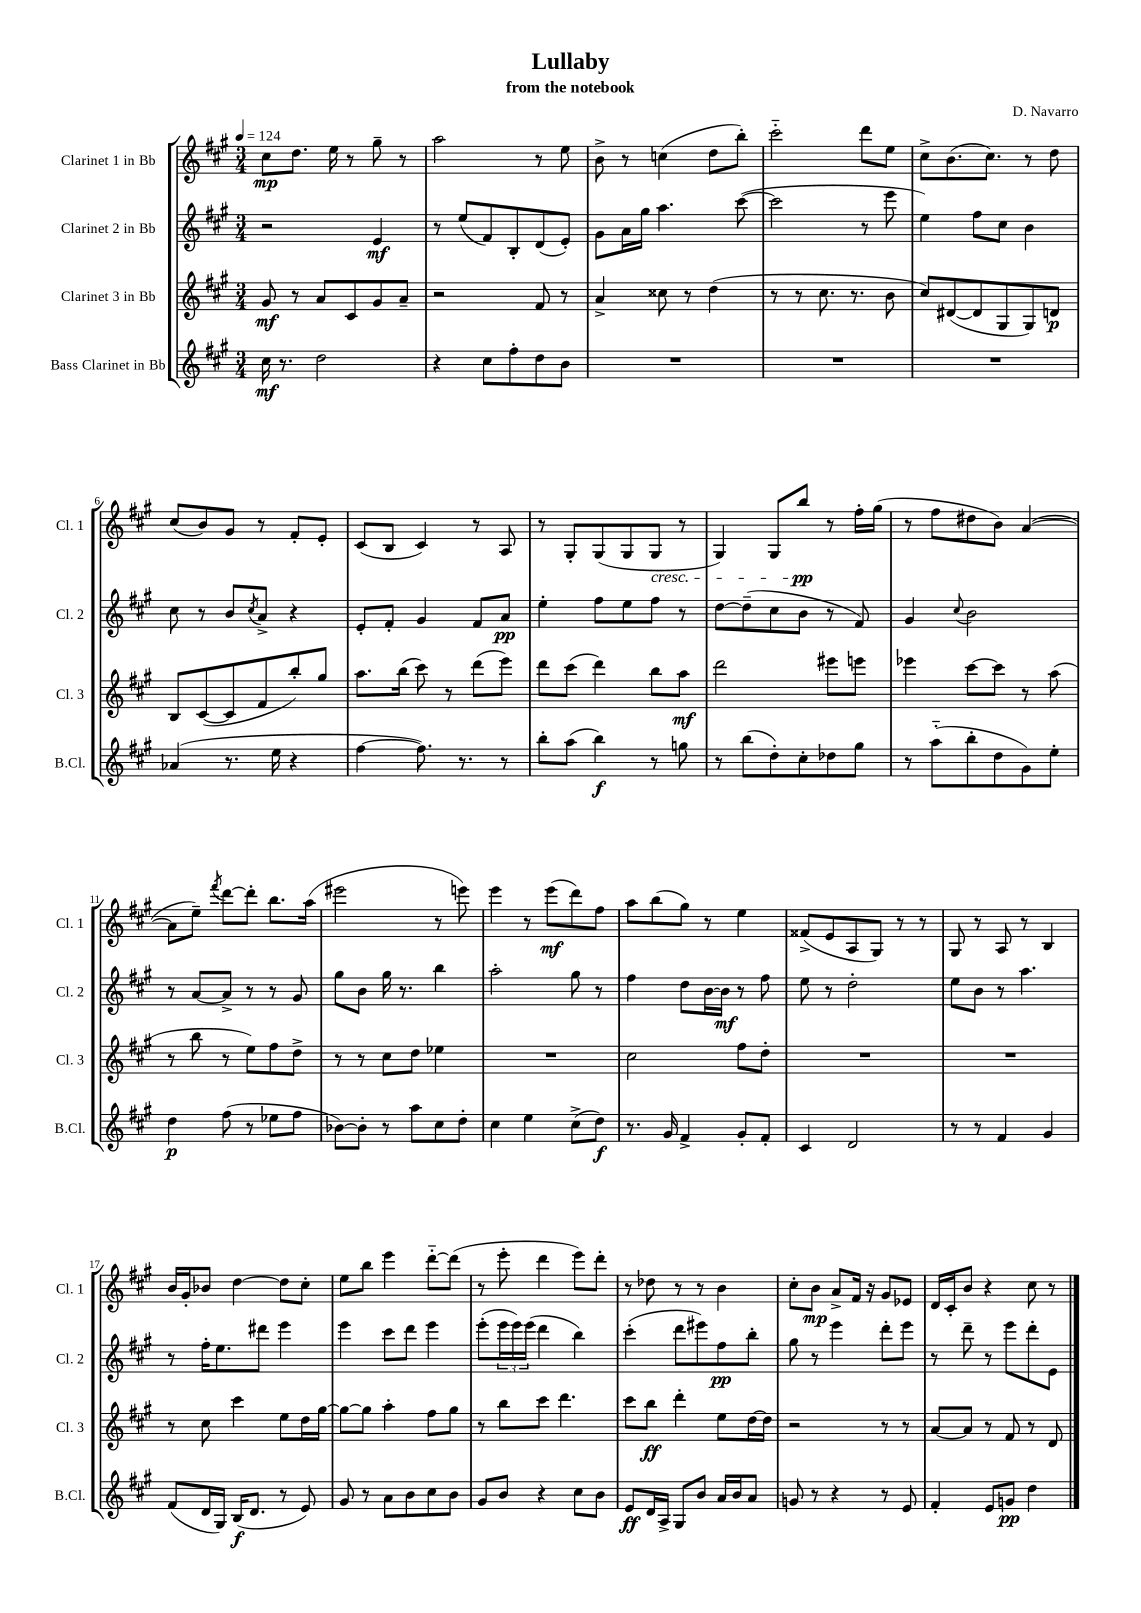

**kern	**dynam	**kern	**dynam	**kern	**dynam	**kern	**dynam
*part4	*part4	*part3	*part3	*part2	*part2	*part1	*part1
*staff4	*staff4	*staff3	*staff3	*staff2	*staff2	*staff1	*staff1
*I"Bass Clarinet in Bb	*	*I"Clarinet 3 in Bb	*	*I"Clarinet 2 in Bb	*	*I"Clarinet 1 in Bb	*
*I'B.Cl.	*	*I'Cl. 3	*	*I'Cl. 2	*	*I'Cl. 1	*
*clefG2	*	*clefG2	*	*clefG2	*	*clefG2	*
*k[f#c#g#]	*	*k[f#c#g#]	*	*k[f#c#g#]	*	*k[f#c#g#]	*
*M3/4	*	*M3/4	*	*M3/4	*	*M3/4	*
*MM124	*	*MM124	*	*MM124	*	*MM124	*
=1	=1	=1	=1	=1	=1	=1	=1
16cc#\	mf	8g#/	mf	2r	.	8cc#\L	mp
8.r	.	.	.	.	.	.	.
.	.	8r	.	.	.	8.dd\J	.
2dd\	.	8a/L	.	.	.	.	.
.	.	.	.	.	.	16ee\	.
.	.	8c#/	.	.	.	8r	.
.	.	8g#/	.	4e/	mf	8gg#~\	.
.	.	8a~/J	.	.	.	8r	.
=2	=2	=2	=2	=2	=2	=2	=2
4r	.	2r	.	8r	.	2aa\	.
.	.	.	.	(8ee/L	.	.	.
8cc#\L	.	.	.	8f#/)	.	.	.
8ff#'\	.	.	.	8B'/	.	.	.
8dd\	.	8f#/	.	(8d/	.	8r	.
8b\J	.	8r	.	8e'/J)	.	8ee\	.
=3	=3	=3	=3	=3	=3	=3	=3
2.r	.	4a^/	.	8g#\L	.	8b^\	.
.	.	.	.	16a\L	.	8r	.
.	.	.	.	16gg#\JJ	.	.	.
.	.	8cc##X\	.	4.aa\	.	(4ccn\	.
.	.	8r	.	.	.	.	.
.	.	(4dd\	.	.	.	8dd\L	.
.	.	.	.	([8ccc#\	.	8bb'\J)	.
=4	=4	=4	=4	=4	=4	=4	=4
2.r	.	8r	.	2ccc#\]	.	2ccc#\	.
.	.	8r	.	.	.	.	.
.	.	8.cc#\	.	.	.	.	.
.	.	8.r	.	.	.	.	.
.	.	.	.	8r	.	8ddd\L	.
.	.	8b\	.	8eee\	.	8ee\J	.
=5	=5	=5	=5	=5	=5	=5	=5
2.r	.	8cc#/L)	.	4ee\)	.	8cc#^\L	.
.	.	([8d#X/	.	.	.	(8.b\	.
.	.	8d#/]	.	8ff#\L	.	.	.
.	.	.	.	.	.	8.cc#\J)	.
.	.	8G#/	.	8cc#\J	.	.	.
.	.	8G#/)	.	4b\	.	8r	.
.	.	8dn/J	p	.	.	8dd\	.
!!LO:LB:g=z
=6	=6	=6	=6	=6	=6	=6	=6
(4a-X/	.	8B/L	.	8cc#\	.	(8cc#/L	.
.	.	([8c#/	.	8r	.	8b/)	.
8.r	.	8c#/]	.	8b/L	.	8g#/J	.
.	.	.	.	8qcc#/	.	.	.
.	.	8f#/	.	8a^/J	.	8r	.
16ee\	.	.	.	.	.	.	.
4r	.	8bb'/)	.	4r	.	8f#'/L	.
.	.	8gg#/J	.	.	.	8e'/J	.
=7	=7	=7	=7	=7	=7	=7	=7
[4ff#\	.	8.aa\L	.	8e'/L	.	(8c#/L	.
.	.	.	.	8f#'/J	.	8B/J	.
.	.	(16bb\Jk	.	.	.	.	.
8.ff#\])	.	8ccc#\)	.	4g#/	.	4c#/)	.
.	.	8r	.	.	.	.	.
8.r	.	.	.	.	.	.	.
.	.	(8ddd\L	.	8f#/L	.	8r	.
8r	.	8eee\J)	.	8a/J	pp	8A/	.
=8	=8	=8	=8	=8	=8	=8	=8
8bb'\L	.	8ddd\L	.	4ee'\	.	8r	.
(8aa\J	.	(8ccc#\J	.	.	.	8G#'/L	.
4bb\)	f	4ddd\)	.	8ff#\L	.	(8G#/	.
.	.	.	.	8ee\	.	8G#/	.
!	!	!	!	!	!	!LO:TX:b:i:t=cresc.	!
8r	.	8bb\L	.	8ff#\J	.	8G#/J	.
8ggn\	.	8aa\J	mf	8r	.	8r	.
=9	=9	=9	=9	=9	=9	=9	=9
8r	.	2ddd\	.	[8dd\L	.	4G#/)	.
(8bb\L	.	.	.	(8dd~\]	.	.	.
8dd'\)	.	.	.	8cc#\	.	8G#/L	.
8cc#'\	.	.	.	8b\J	.	8bb/J	pp
8dd-X\	.	8eee#X\L	.	8r	.	8r	.
8gg#\J	.	8eeen\J	.	8f#/)	.	16ff#'\LL	.
.	.	.	.	.	.	(16gg#\JJ	.
=10	=10	=10	=10	=10	=10	=10	=10
8r	.	4eee-X\	.	4g#/	.	8r	.
(8aa\L	.	.	.	.	.	8ff#\L	.
.	.	.	.	8qqcc#/	.	.	.
8bb'\	.	[8ccc#\L	.	2b\	.	8dd#X\	.
8dd\	.	8ccc#\J]	.	.	.	8b\J)	.
8g#\)	.	8r	.	.	.	([4a/	.
8ee'\J	.	(8aa\	.	.	.	.	.
!!LO:LB:g=z
=11	=11	=11	=11	=11	=11	=11	=11
4dd\	p	8r	.	8r	.	8a\L]	.
.	.	8bb\	.	[8a/L	.	8ee~\J)	.
.	.	.	.	.	.	8qfff#/	.
(8ff#\	.	8r	.	8a^/J]	.	[8ddd\L	.
8r	.	8ee\L)	.	8r	.	8ddd'\J]	.
8ee-X\L	.	8ff#\	.	8r	.	8.bb\L	.
8ff#\J	.	8dd^\J	.	8g#/	.	.	.
.	.	.	.	.	.	(16aa\Jk	.
=12	=12	=12	=12	=12	=12	=12	=12
[8b-X\L)	.	8r	.	8gg#\L	.	2eee#X\	.
8b-'\J]	.	8r	.	8b\J	.	.	.
8r	.	8cc#\L	.	16gg#\	.	.	.
.	.	.	.	8.r	.	.	.
8aa\L	.	8dd\J	.	.	.	.	.
8cc#\	.	4ee-X\	.	4bb\	.	8r	.
8dd'\J	.	.	.	.	.	8eeen\)	.
=13	=13	=13	=13	=13	=13	=13	=13
4cc#\	.	2.r	.	2aa'\	.	4eee\	.
4ee\	.	.	.	.	.	8r	.
.	.	.	.	.	.	(8eee\L	mf
(8cc#^\L	.	.	.	8gg#\	.	8ddd\)	.
8dd\J)	f	.	.	8r	.	8ff#\J	.
=14	=14	=14	=14	=14	=14	=14	=14
8.r	.	2cc#\	.	4ff#\	.	8aa\L	.
.	.	.	.	.	.	(8bb\	.
16g#/	.	.	.	.	.	.	.
4f#^/	.	.	.	8dd\L	.	8gg#\J)	.
.	.	.	.	[16b\L	.	8r	.
.	.	.	.	16b\JJ]	mf	.	.
8g#'/L	.	8ff#\L	.	8r	.	4ee\	.
8f#'/J	.	8dd'\J	.	8ff#\	.	.	.
=15	=15	=15	=15	=15	=15	=15	=15
4c#/	.	2.r	.	8ee\	.	(8f##X^/L	.
.	.	.	.	8r	.	8e/	.
2d/	.	.	.	2dd'\	.	8A/	.
.	.	.	.	.	.	8G#/J)	.
.	.	.	.	.	.	8r	.
.	.	.	.	.	.	8r	.
=16	=16	=16	=16	=16	=16	=16	=16
8r	.	2.r	.	8ee\L	.	8G#/	.
8r	.	.	.	8b\J	.	8r	.
4f#/	.	.	.	8r	.	8A/	.
.	.	.	.	4.aa\	.	8r	.
4g#/	.	.	.	.	.	4B/	.
!!LO:LB:g=z
=17	=17	=17	=17	=17	=17	=17	=17
(8f#/L	.	8r	.	8r	.	16b/LL	.
.	.	.	.	.	.	16g#'/J	.
16d/L	.	8cc#\	.	16ff#'\KL	.	8b-X/J	.
16G#/JJ)	.	.	.	8.ee\	.	.	.
(16B/KL	f	4ccc#\	.	.	.	[4dd\	.
8.d/J	.	.	.	.	.	.	.
.	.	.	.	8ddd#X\J	.	.	.
8r	.	8ee\L	.	4eee\	.	8dd\L]	.
8e/)	.	16dd\L	.	.	.	8cc#'\J	.
.	.	[16gg#\JJ	.	.	.	.	.
=18	=18	=18	=18	=18	=18	=18	=18
8g#/	.	8gg#\L_	.	4eee\	.	8ee\L	.
8r	.	8gg#\J]	.	.	.	8bb\J	.
8a\L	.	4aa'\	.	8ccc#\L	.	4eee\	.
8b\	.	.	.	8ddd\J	.	.	.
8cc#\	.	8ff#\L	.	4eee\	.	[8ddd\L	.
8b\J	.	8gg#\J	.	.	.	(8ddd\J]	.
=19	=19	=19	=19	=19	=19	=19	=19
8g#/L	.	8r	.	(8eee'\L	.	8r	.
8b/J	.	8bb\L	.	24eee\L	.	8eee'\	.
.	.	.	.	24eee\)	.	.	.
.	.	.	.	(24eee\JJ	.	.	.
4r	.	8ccc#\J	.	4ddd\	.	4ddd\	.
.	.	4.ddd\	.	.	.	.	.
8cc#\L	.	.	.	4bb\)	.	8eee\L)	.
8b\J	.	.	.	.	.	8ddd'\J	.
=20	=20	=20	=20	=20	=20	=20	=20
8e/L	ff	8ccc#\L	.	(4ccc#'\	.	8r	.
16d/L	.	8bb\J	ff	.	.	8dd-X\	.
16A^/JJ	.	.	.	.	.	.	.
8G#/L	.	4ddd'\	.	8ddd\L	.	8r	.
8b/J	.	.	.	8eee#X\)	.	8r	.
16a/LL	.	8ee\L	.	8ff#\	pp	4b\	.
16b/J	.	.	.	.	.	.	.
8a/J	.	[16dd\L	.	8bb'\J	.	.	.
.	.	16dd\JJ]	.	.	.	.	.
=21	=21	=21	=21	=21	=21	=21	=21
8gn/	.	2r	.	8gg#\	.	8cc#'\L	.
8r	.	.	.	8r	.	8b\J	mp
4r	.	.	.	4eee\	.	8a^/L	.
.	.	.	.	.	.	16f#/Jk	.
.	.	.	.	.	.	16r	.
8r	.	8r	.	8ddd'\L	.	8g#/L	.
8e/	.	8r	.	8eee\J	.	8e-X/J	.
=22	=22	=22	=22	=22	=22	=22	=22
4f#'/	.	[8a/L	.	8r	.	16d/LL	.
.	.	.	.	.	.	16c#'/J	.
.	.	8a/J]	.	8ddd~\	.	8b/J	.
8e/L	.	8r	.	8r	.	4r	.
8gn/J	pp	8f#/	.	8eee\L	.	.	.
4dd\	.	8r	.	8ddd'\	.	8cc#\	.
.	.	8d/	.	8e\J	.	8r	.
==	==	==	==	==	==	==	==
*-	*-	*-	*-	*-	*-	*-	*-
